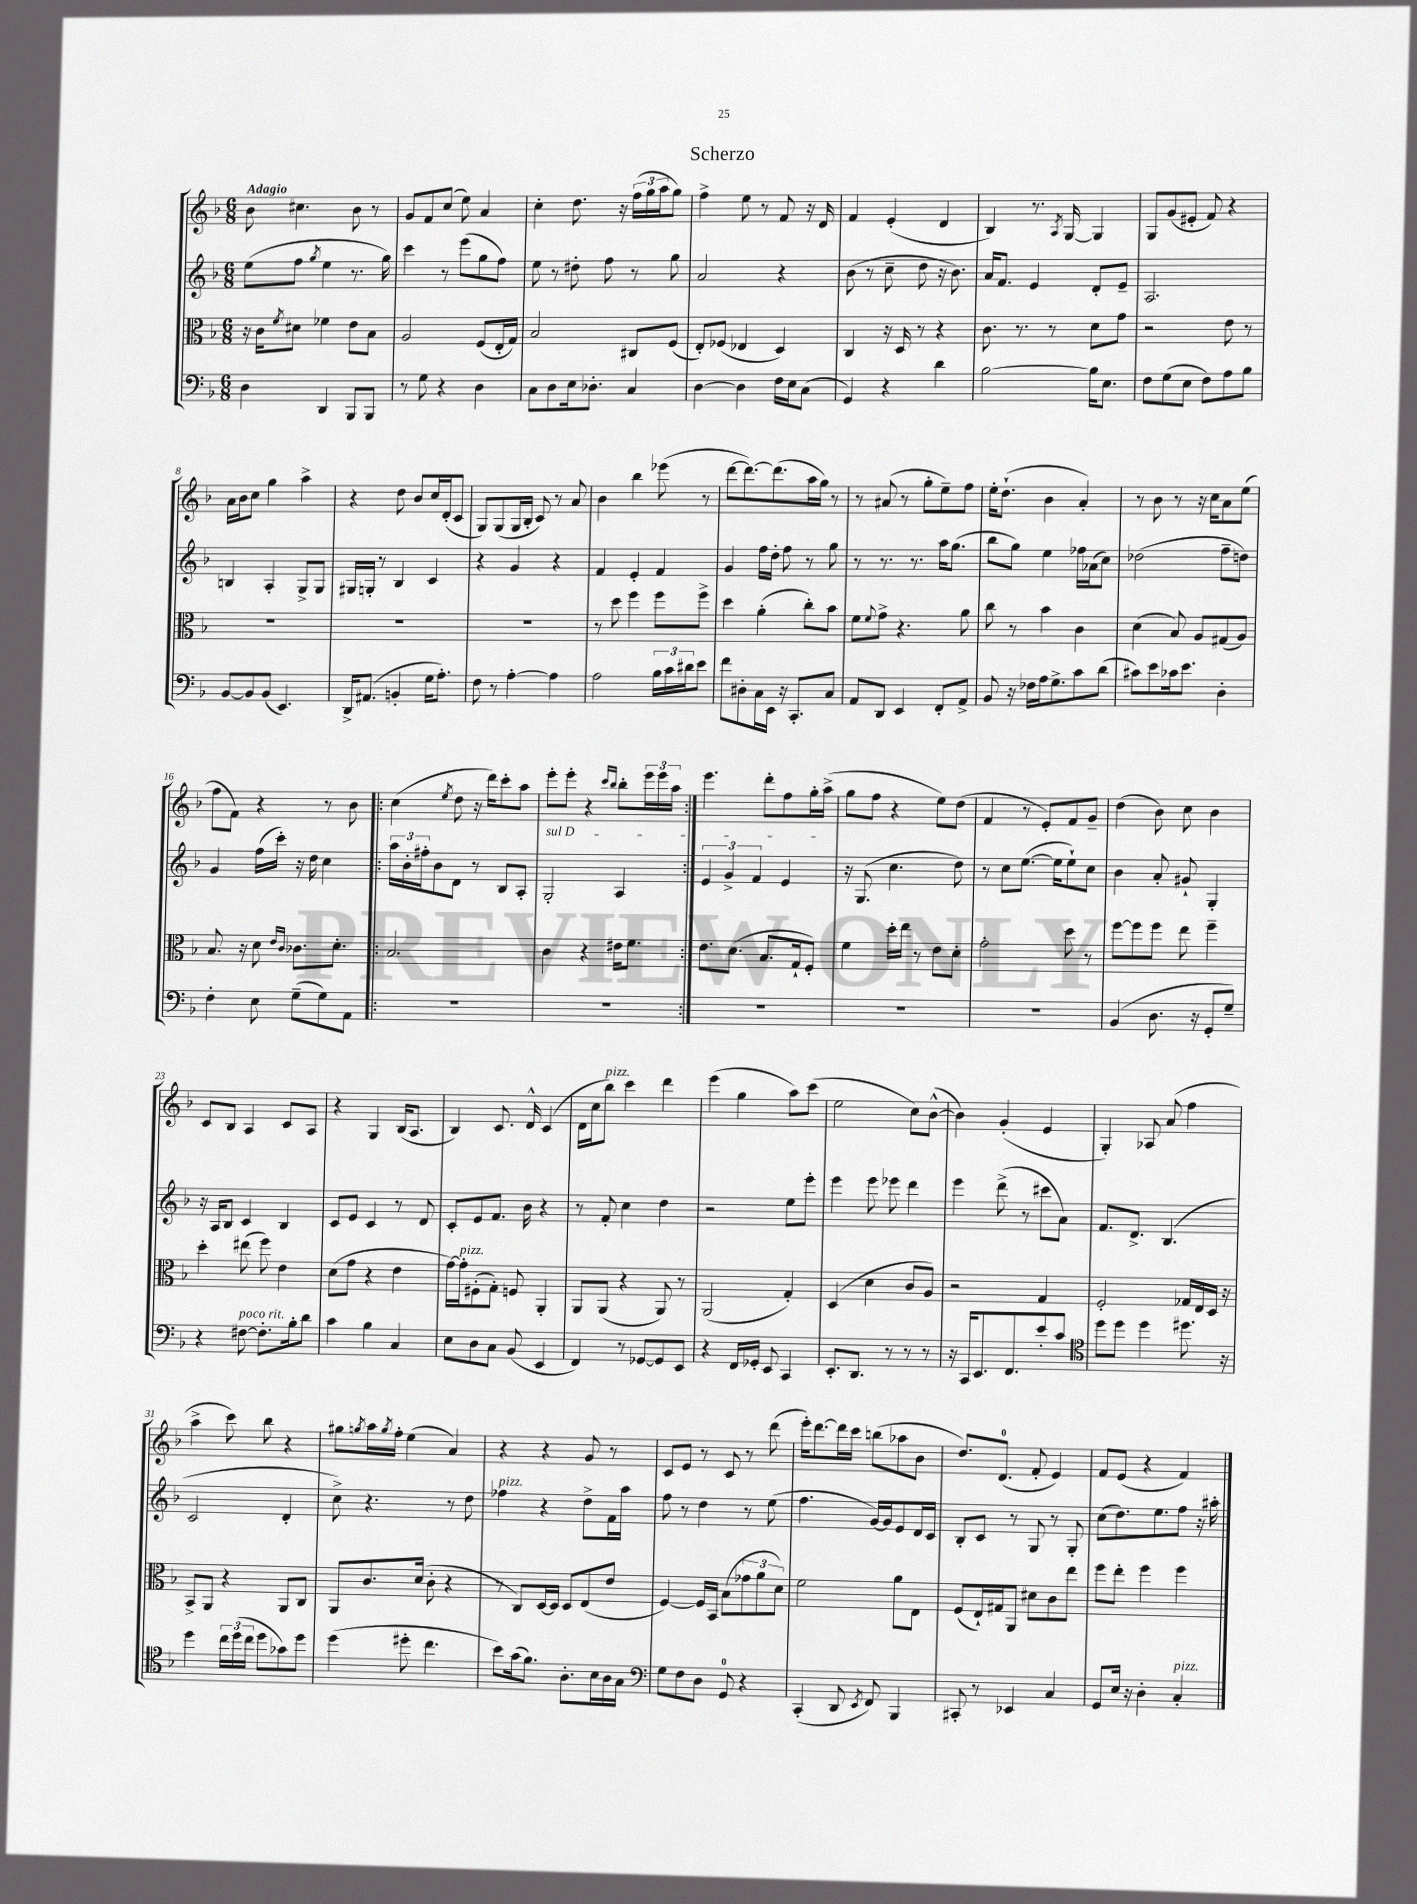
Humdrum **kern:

**kern	**kern	**kern	**kern
*staff4	*staff3	*staff2	*staff1
*clefF4	*clefC3	*clefG2	*clefG2
*k[b-]	*k[b-]	*k[b-]	*k[b-]
*M6/8	*M6/8	*M6/8	*M6/8
4D\	16r	(8ee\L	8b-\
.	16c\LK	.	.
.	8qf/	.	.
.	8d#\J	8ff\J	4.cc#\
.	.	8qgg/	.
4DD/	4f-\	4ee\	.
8BBB-/L	8e\L	8.r	8b-\
8BBB-/J	8B-\J	.	8r
.	.	16gg\)	.
=	=	=	=
8r	2A/	4ccc\	8g/L
8G\	.	.	8f/
4r	.	8r	(8cc/J
.	.	(8eee\L	8ee\)
4D\	(8F/L	8gg\	4a/
.	16E'/L	8ff\J)	.
.	16G/JJ)	.	.
=	=	=	=
8C\L	2B-/	8ee\	4cc'\
8D\	.	8r	.
16E\k	.	8dd#'\	8.dd\
8.D-'\J	.	.	.
.	.	8ff\	.
.	.	.	16r
4C/	8C#/L	8r	(24ff\LL
.	.	.	24gg\
.	.	.	24aa\J
.	(8F/J	8gg\	8gg\J)
=	=	=	=
[4D\	8E'/L)	2a/	4ff^\
.	(8F-/J	.	.
4D\]	4E-/	.	8ee\
.	.	.	8r
16F\LL	4D/)	4r	8f/
16E\J	.	.	.
(8C\J	.	.	16r
.	.	.	16d/
=	=	=	=
4GG/)	4C/	(8b-\	4f/
.	.	8r	.
4r	16r	8cc~\	(4e'/
.	16D/	.	.
.	8r	8dd\	.
4d\	4r	16r	4d/
.	.	8.b-\)	.
=	=	=	=
[2B-\	8.c\	16a/LK	4B-/)
.	.	8.f/J	.
.	8.r	.	.
.	.	4e/	8.r
.	8r	.	.
.	.	.	8qA/
.	.	.	[16G/
16B-\]LK	8d\L	8d'/L	4G/]
8.E\J	.	.	.
.	8g\J	8e~/J	.
=	=	=	=
8F\L	2r	2.A/	8G/L
(8G\	.	.	(8g/
8E\J	.	.	8e#'/J
8F\L)	.	.	8f/)
8A\	8e\	.	4r
8B-\J	8r	.	.
=	=	=	=
[8BB-/L	2.r	4B/	16a\LL
.	.	.	16b-\J
8BB-/]	.	.	8cc\J
(8BB-/J	.	4A'/	4gg\
4.EE/)	.	.	.
.	.	8G^/L	4aa^\
.	.	8G/J	.
=	=	=	=
16DD^/LK	2.r	16G#/LL	4r
(8.AA#/J	.	16G'/JJ	.
.	.	8r	.
4BB'/	.	4B-/	8dd\
.	.	.	8b-/L
16G\LK	.	4c/	16cc/L
8.A'\J)	.	.	(16d'/J
.	.	.	8c/J
=	=	=	=
8F\	2.r	4r	8G/L)
8r	.	.	(8G/
[4A'\	.	4g/	16G/L
.	.	.	16B-'/JJ
.	.	.	8c/)
4A\]	.	4r	8r
.	.	.	8a/
=	=	=	=
2A\	8r	4f/	4b-\
.	8dd\	.	.
.	4ff\	4e'/	4bb-\
24B-\LL	8ff\L	4f/	(8eee-\
24c\	.	.	.
24d#\J	.	.	.
8e\J	8ff^\J	.	8r
=	=	=	=
8f\L	4dd\	4g/	[8ddd\L
8D#'\	.	.	8.ddd\_)
16C\L	(4a'\	16ff\LL	.
16EE\JJ	.	16dd'\JJ	(8.ddd\]
16r	.	8ff\	.
8.CC'/L	.	.	.
.	8cc'\L)	8r	16aa\L
.	.	.	16gg\JJ)
8C/J	8b-\J	8gg\	8r
=	=	=	=
8AA/L	8f\L	8r	8r
.	8qqf/	.	.
8DD/J	8g^\J	8.r	(8a#/
4EE/	4.r	.	8r
.	.	8.r	.
.	.	.	8gg'\L
8FF'/L	.	16aa\LK	8ee~\)
.	.	(8.gg\J	.
8AA^/J	8a\	.	8ff\J
=	=	=	=
8BB-/	8cc\	8bb-\L	16ee'\LK
.	.	.	(8.dd`\J
16r	8r	8gg\J)	.
16F-\LL	.	.	.
16A\J	4b-\	4ee\	4b-\
8.G^\	.	.	.
8c\	4c\	16ff-\LL	4a'/)
.	.	(16a-\J	.
(8d\J	.	8cc\J)	.
=	=	=	=
8c#\L)	(4d\	(2dd-\	8r
8e\	.	.	8b-\
16c-\k	8B-/)	.	8r
8.e\J	.	.	.
.	8A/L	.	16r
.	.	.	16cc\LK
4D'\	(8G#/	8ff~\L	8a\
.	8A/J)	8dd\J)	(8ee\J
=	=	=	=
4F'\	8.B-/	4g/	8ff\L
.	.	.	8f\J)
.	16r	.	.
8E\	8d\	(16ff\LL	4r
.	.	16ccc'\JJ)	.
.	16qqe/LL	.	.
.	16qqc/JJ	.	.
(8G~\L	8.c-\L	16r	.
.	.	16dd\	.
8G\)	.	4cc\	8r
.	8.d'\J	.	.
8AA\J	.	.	8b-\
=!|:	=!|:	=!|:	=!|:
2.r	2.B-/	24aa\LL	(4cc\
.	.	24b-'\	.
.	.	24ff#'\J	.
.	.	8b-\	.
.	.	.	8qee/
.	.	8d\J	8dd\
.	.	8r	16r
.	.	.	16ddd\LK)
.	.	8B-/L	8ccc'\
.	.	8A'/J	8aa\J
=	=	=	=
2.r	4c\	2G'/	8eee'\L
.	.	.	8eee'\J
.	4r	.	4r
.	.	.	16qqccc/LL
.	.	.	16qqbb-/JJ
.	16e#\LK	4A/	8bb-'\L
.	8.f\J	.	.
.	.	.	24eee\L
.	.	.	24eee\
.	.	.	24aa\JJ
=:|!	=:|!	=:|!	=:|!
2.r	8.e\L	6e/	4.eee\
.	.	6g^/	.
.	(8.d\J	.	.
.	.	6f/	.
.	8.B-/L	.	8ddd'\L
.	.	4e/	8ff\
.	16G`/k	.	.
.	8F'/J)	.	16gg'\L
.	.	.	(16aa^\JJ
=	=	=	=
2.r	4f\	16r	8gg\L
.	.	(8.G/	.
.	.	.	8ff\J
.	16dd'\LL	4.cc\	4r
.	16ee\JJ	.	.
.	8r	.	.
.	8e\L	.	8ee\L)
.	8d'\J	8dd\)	(8dd\J
=	=	=	=
2.r	2g'\	8r	4f/
.	.	8cc\L	.
.	.	([8.ee\J	8r
.	.	.	8e'/L)
.	.	16ee\]LK	.
.	8dd\	8ee`\)	8f/
.	8r	8cc\J	8g~/J
=	=	=	=
(4BB-/	[8ff\L	4b-\	(4dd\
.	8ff\]	.	.
8.D\	8ff\J	8a'/	8b-\)
.	8ee\	8g#`/	8cc\
16r	.	.	.
8GG'/L	4ff~\	4G'/	4b-\
8G~/J)	.	.	.
=	=	=	=
4r	4dd'\	16r	8c/L
.	.	16A/LK	.
.	.	8B-/J	8B-/J
[8F#\	(8ee#\	4c/	4A/
8.F#'\]L	8ff\)	.	.
.	4e\	4B-/	8c/L
16B-'\k	.	.	.
8d\J	.	.	8A/J
=	=	=	=
4c\	(8d\L	8c/L	4r
.	8g\J	8e/J	.
4B-\	4r	4c/	4G/
4C/	4e\	8r	(16B-/LK
.	.	.	8.A/J
.	.	8d/	.
=	=	=	=
8E\L	[16g\LL)	8c'/L	4B-/)
.	16g'\]J	.	.
8D\	(8F#'\	8e/	.
8C\J	8G'\J)	8.f/J	8.c/
(8BB-/	8F/	.	.
.	.	16b-\	16d^^/
4EE/	4AA'/	4r	(4c/
=	=	=	=
4FF/)	8AA/L	8r	16d\LL
.	.	.	16cc\J
.	(8AA/J	8f'/	8bb-\J)
8r	4r	4cc\	4ccc\
[8GG-/L	.	.	.
8GG-/]	8AA/)	4dd\	4ddd\
8EE/J	8r	.	.
=	=	=	=
4r	(2AA/	2r	(4eee\
16FF/LL	.	.	4gg\
16GG-'/JJ	.	.	.
8EE/	.	.	.
4CC/	4G'/)	8ee\L	8aa\L)
.	.	8eee'\J	(8ccc\J
=	=	=	=
8.EE'/L	(4D/	4eee\	2ee\
8.DD/J	.	.	.
.	4d\	8eee\	.
8r	.	8eee-\	.
8r	8c/L	4ddd\	8cc\L)
8r	8A/J)	.	([8b-^^\J
=	=	=	=
16r	2r	4eee\	4b-\])
16CC/LK	.	.	.
8.EE/	.	.	.
.	.	(8ddd^\	(4g'/
8.FF/	.	.	.
.	.	8r	.
8e'/	4G/	8ccc#\L	4e/
8c/J	.	8a\J)	.
=	=	=	=
*clefC4	*	*	*
8dd\L	2F'/	8.f/L	4G'/)
8dd\J	.	.	.
.	.	8.d^/J	.
4dd\	.	.	8A-/
.	.	(4.B-/	(8a/
8.dd#\	16G-/LL	.	4ff\
.	16E/	.	.
.	16D/JJ	.	.
16r	16r	.	.
=	=	=	=
4dd\	8BB-^/L	2c/	4aa^\
.	8AA/J	.	.
24cc\LL	4r	.	8ccc\)
(24dd\	.	.	.
24cc\JJ	.	.	.
8dd\L	.	.	8bb-\
8g-\)	8AA/L	4d'/	4r
8dd\J	8C/J	.	.
=	=	=	=
(4dd\	8AA/L	8cc^\)	8gg#\L
.	.	.	8qgg/
.	8.c/	4.r	16aa\L
.	.	.	8qgg/
.	.	.	16ff'\JJ
8dd#'\	.	.	(4ee\
.	(16d/Jk	.	.
4.cc\	8c'\	.	.
.	4r	8r	4a/)
.	.	8dd\	.
=	=	=	=
8b-\L)	8r	4ff-\	4r
(16g\k	8C/L)	.	.
8.f\J)	.	.	.
.	[16D/L	4r	4r
.	16D/]JJ	.	.
8.A'\L	8D/L	.	.
.	(8E/	8dd^\L	8g/
16B-\L	.	.	.
16A\	8e/J	16f\L	8r
16G\JJ	.	16aa\JJ	.
=	=	=	=
*clefF4	*	*	*
8G\L	[4F/)	8ff\	8c/L
8F\	.	8r	8e/J
8D\J	16F/]LL	4dd\	8r
.	16BB-/JJ	.	.
8GG/	(8B-\L	.	8c/
4r	12g-\	8r	8r
.	12a\	.	.
.	.	(8ee\	(8ddd\
.	12d\J)	.	.
=	=	=	=
(4CC'/	2f\	4.ff\	16eee'\LK)
.	.	.	[8.ddd\
8DD/	.	.	16ddd\]L
.	.	.	16ccc\JJ
8qEE/	.	.	.
8FF/)	.	[16g/LL)	(8bb\L
.	.	16g/]J	.
4BBB-/	8a\L	8e/	8aa-\
.	8E\J	16d/L	8b-\J
.	.	16c/JJ	.
=	=	=	=
8CC#'/	(8F/L	8B-'/L	8.dd/L)
8r	16E`/L)	8c/J	.
.	16G#/J	.	(8.d/J
4EE-/	8AA/J	8r	.
.	8d#\L	8G/	8f'/
4C/	8c\	8r	4e/)
.	8ee\J	8G'/	.
=	=	=	=
8GG/L	8ff\L	(8cc\L	8f/L
16E/Jk	8ee'\J	8.dd\)	(8e/J
16r	.	.	.
4D'\	4ff\	.	4r
.	.	8.ee\	.
4C'/	4ff\	8ff\J	4f/)
.	.	16r	.
.	.	16aa#'\	.
==	==	==	==
*-	*-	*-	*-
